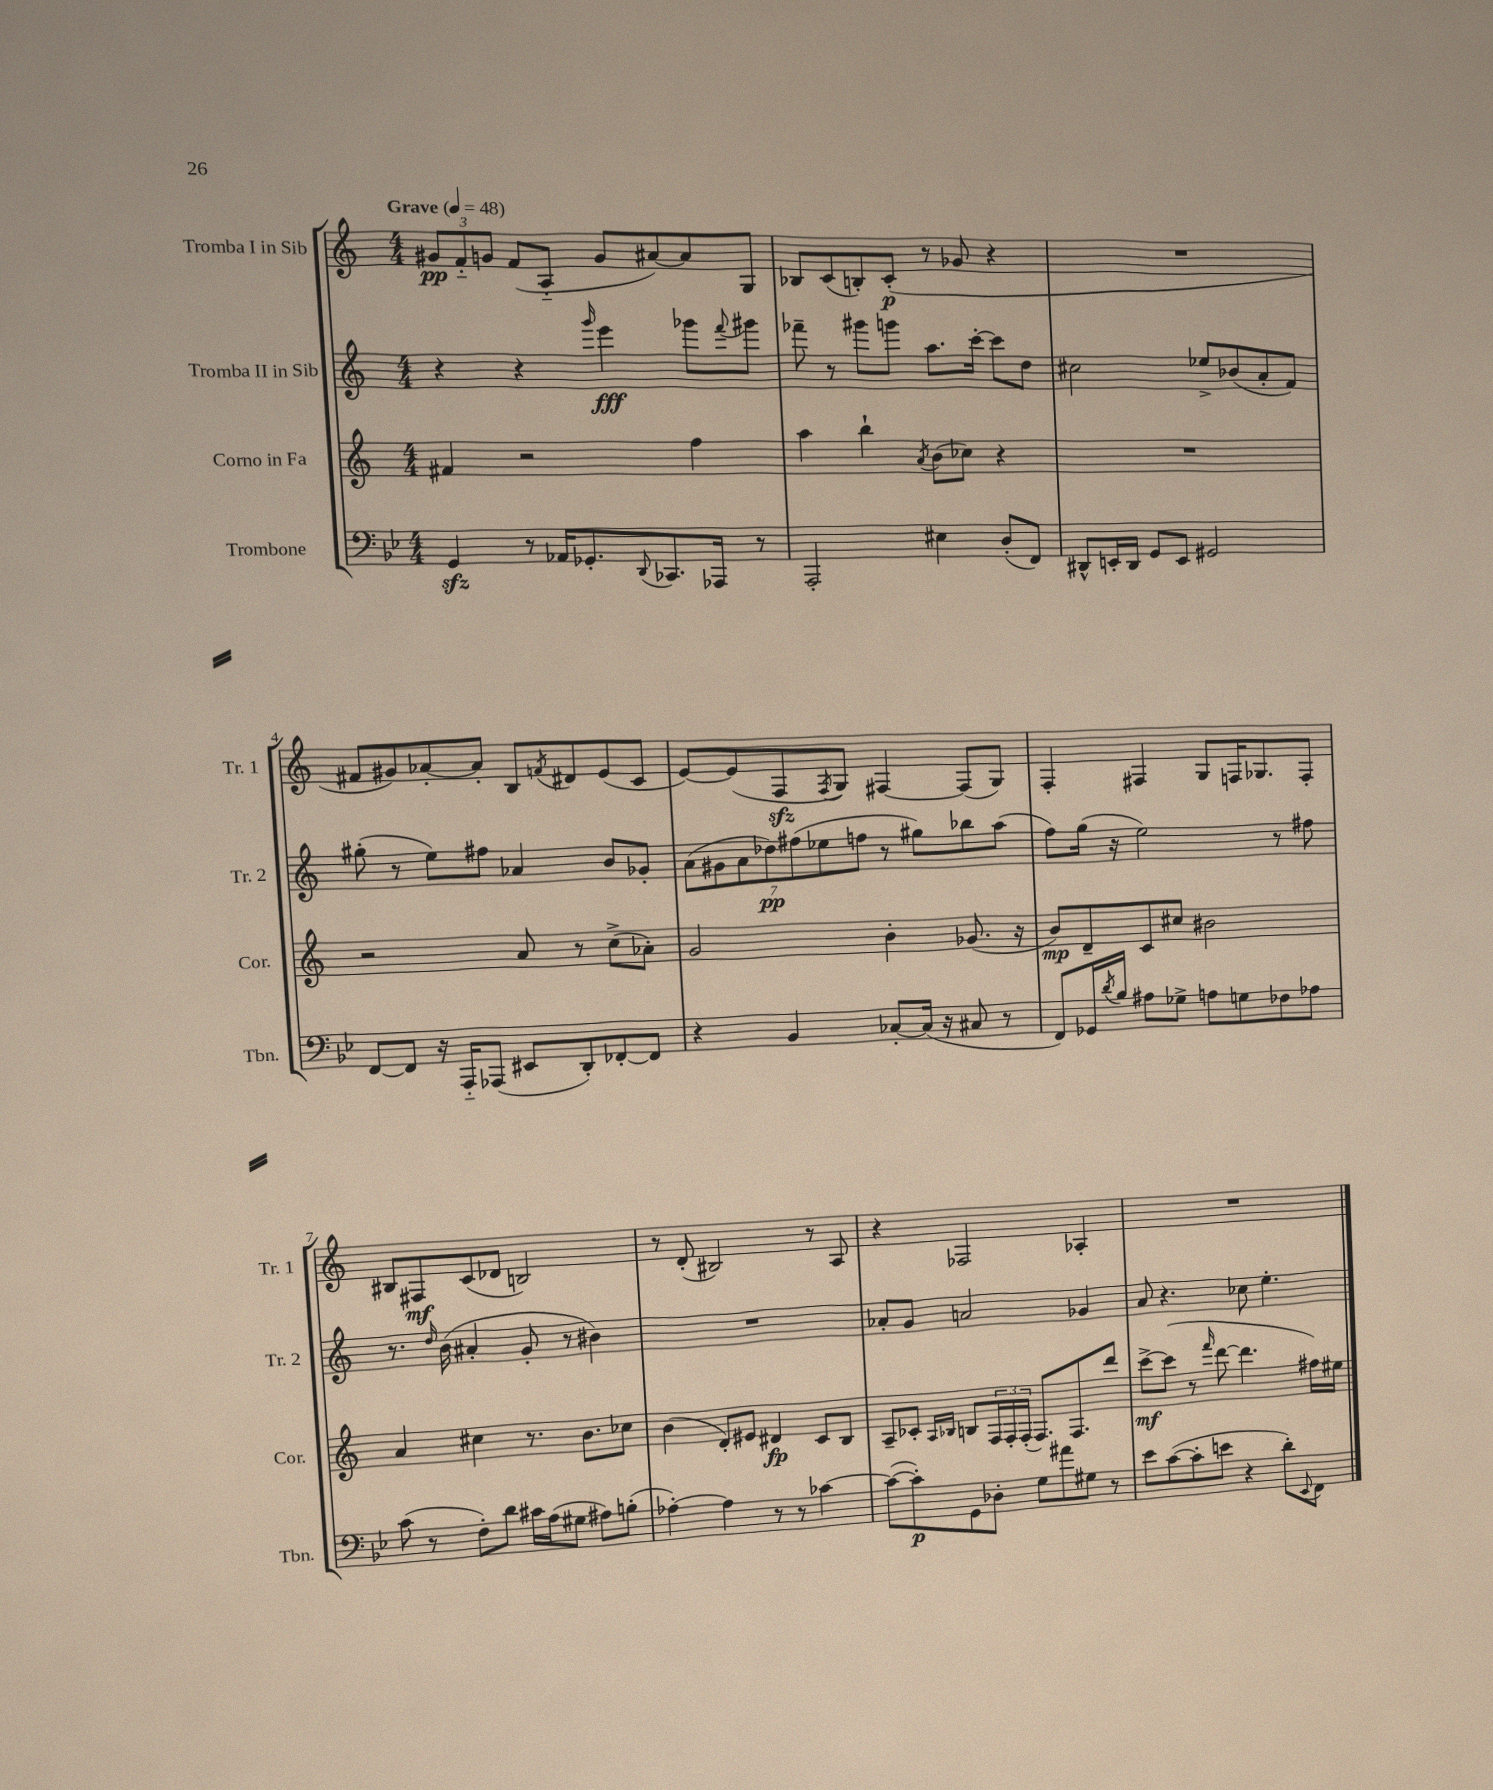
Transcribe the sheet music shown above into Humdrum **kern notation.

**kern	**kern	**kern	**kern
*staff4	*staff3	*staff2	*staff1
*clefF4	*clefG2	*clefG2	*clefG2
*k[b-e-]	*k[]	*k[]	*k[]
*M4/4	*M4/4	*M4/4	*M4/4
*MM48	*MM48	*MM48	*MM48
4GG	4f#	4r	12g#
.	.	.	12f'~
.	.	.	12g
8r	2r	4r	(8f
16AA-	.	.	8A'~
8.GG-'	.	.	.
.	.	16qqggg	.
.	.	4eee	8g
8qqDD	.	.	.
8.CC-	.	.	[8a#)
.	4ff	8ggg-	8a#]
16AAA-	.	.	.
.	.	8qqfff	.
8r	.	8ggg#	8G
=	=	=	=
2AAA'	4aa	8fff-~	8B-
.	.	8r	(8c
.	4bb`	8ggg#	8B')
.	.	8ggg	(8c'
.	8qa	.	.
4E#	(8b	8.aa	8r
.	8cc-)	.	8g-
.	.	[16ccc'	.
(8D'	4r	8ccc]	4r
8FF)	.	8dd	.
=	=	=	=
8DD#^^	1r	2cc#	1r
16EE'	.	.	.
16DD#	.	.	.
8GG	.	.	.
8EE	.	.	.
2GG#	.	8ee-^	.
.	.	(8b-	.
.	.	8a'	.
.	.	8f)	.
=	=	=	=
[8FF	2r	(8gg#'	8f#
8FF]	.	8r	8g#)
16r	.	8ee)	[8a-'
16AAA'~	.	.	.
(8AAA-	.	8ff#	8a-']
8EE#	8a	4a-	8B
.	.	.	8qf
8DD')	8r	.	8d#
[8FF-'	(8cc^	8b	(8e
8FF-]	8a-')	8g-'	8c
=	=	=	=
4r	2g	(14a	[8e)
.	.	14g#	.
.	.	.	(8e]
.	.	14a	.
.	.	14dd-)	.
4BB-	.	.	8F
.	.	(14ff#	.
.	.	14ee-	.
.	.	.	8qF
.	.	.	8G)
.	.	14ff	.
[8C-'	4b'	8r	[4F#
(16C-]	.	8gg#)	.
16r	.	.	.
8C#	(8.g-	8bb-	(8F#]
8r	.	(8aa	8G)
.	16r	.	.
=	=	=	=
8FF)	8b)	8ff)	4F'
16GG-	8d~	(16gg	.
8qd	.	.	.
16B-	.	16r	.
8A#	8c	2ee)	4F#
8G-^	8cc#	.	.
8A	2b#	.	8G
8G	.	.	16F
.	.	.	8.G-
8F-	.	8r	.
8A-	.	8ff#	8F'
=	=	=	=
(8c	4a	8.r	8B#
8r	.	.	8F#
.	.	16qqdd	.
.	.	(16b	.
8F')	4cc#	4a#'	(8c
8d	.	.	8d-
16c#	8.r	8g'	2B)
(16A	.	.	.
8G#	.	8r	.
.	8.b	.	.
8A#)	.	4b#)	.
(8B'	8cc-	.	.
=	=	=	=
[4A-')	(4b	1r	8r
.	.	.	(8d'
4A-]	8d')	.	2B#)
.	8e#	.	.
8r	4d#	.	.
8r	.	.	.
[4c-	8c	.	8r
.	8B	.	8A
=	=	=	=
(8c-_	8A~	8a-'	4r
8c-'])	8c-'	8g	.
.	16qqA	.	.
.	16qqB-	.	.
8GG	8B	2a	2F-
8D-'	24F	.	.
.	24F'	.	.
.	(24F'	.	.
8G	8.F)	.	.
8a#	.	.	.
.	8.F	.	.
8G#	.	4g-	4A-'
8r	8ddd	.	.
=	=	=	=
8e-	[8ccc^	8a	1r
([8c	(8ccc]	4.r	.
8c']	8r	.	.
.	16qqfff	.	.
8e	[8ddd	.	.
4r	4.ddd]	8cc-	.
.	.	4.ee'	.
8d')	.	.	.
8qqEE-	.	.	.
8FF	16ff#)	.	.
.	16ee#	.	.
==	==	==	==
*-	*-	*-	*-
